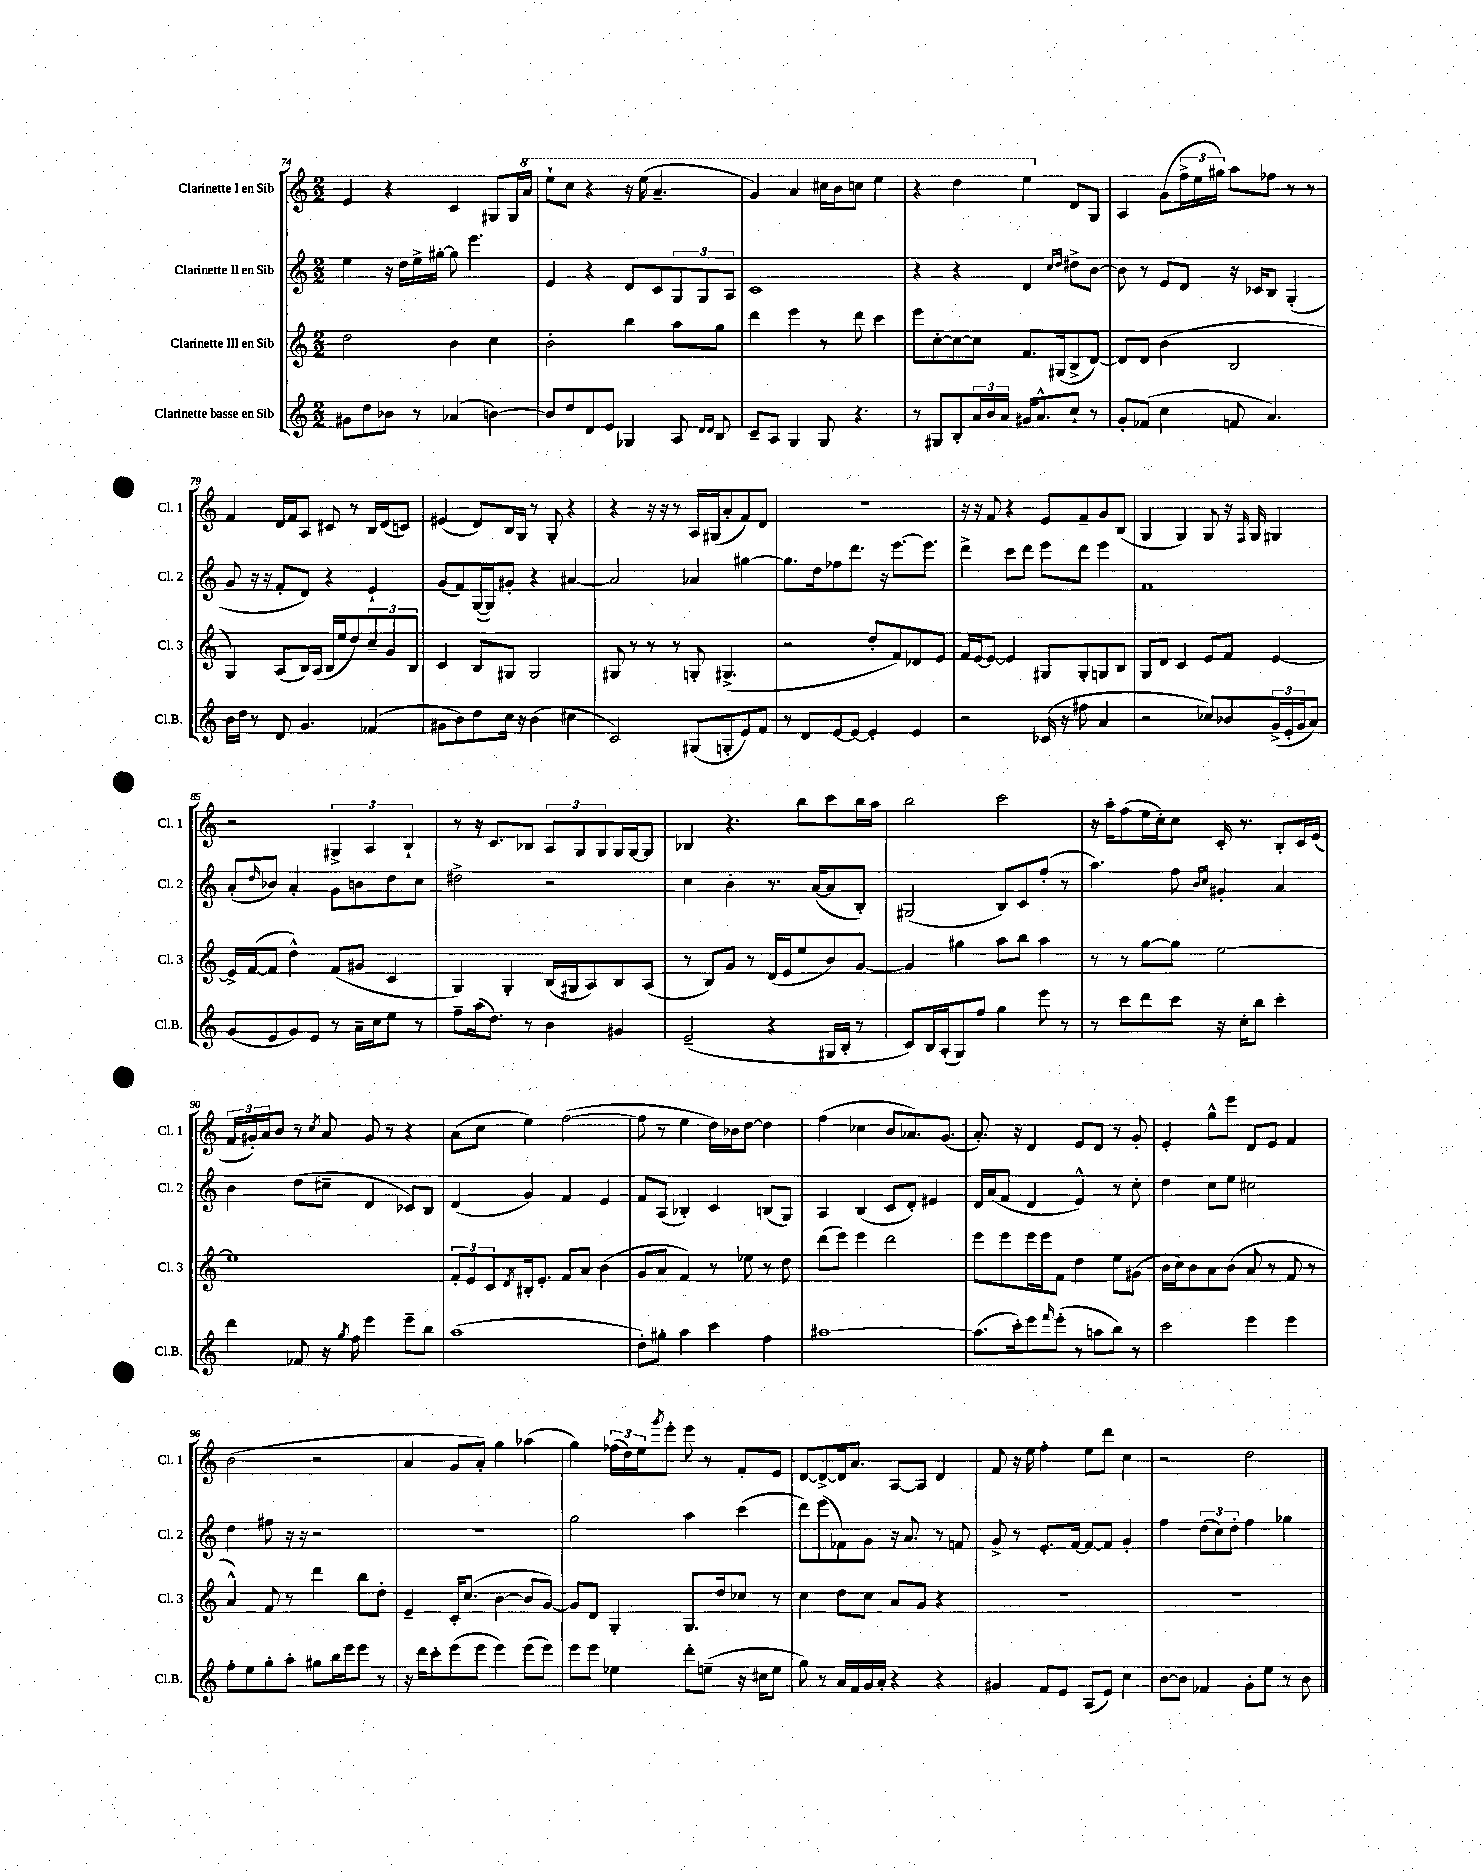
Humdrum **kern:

**kern	**kern	**kern	**kern
*part4	*part3	*part2	*part1
*staff4	*staff3	*staff2	*staff1
*I"Clarinette basse en Sib	*I"Clarinette III en Sib	*I"Clarinette II en Sib	*I"Clarinette I en Sib
*I'Cl.B.	*I'Cl. 3	*I'Cl. 2	*I'Cl. 1
*clefG2	*clefG2	*clefG2	*clefG2
*k[]	*k[]	*k[]	*k[]
*M2/2	*M2/2	*M2/2	*M2/2
=74	=74	=74	=74
8g#X\L	2dd\	4ee\	4e/
8dd\	.	.	.
8b-X\J	.	16r	4r
.	.	16dd\LL	.
8r	.	16ee^\	.
.	.	[16gg#X'\JJ	.
(4a-X/	4b\	8gg#\]	4c/
.	.	4.eee\	.
[4bn\)	4cc\	.	8G#X/L
.	.	.	16G#/L
*	*	*	*8va
.	.	.	16aa/JJ
=75	=75	=75	=75
8b/L]	2b'\	4e/	8eee`\L
8dd/	.	.	8ccc\J
8d/	.	4r	4r
8e/J	.	.	.
4G-X/	4bb\	8d/L	16r
.	.	.	(16eee\
.	.	8c/	4.aa~/
8A/	8aa\L	12G/	.
.	.	12G/	.
16qqd/LL	.	.	.
16qqd/JJ	.	.	.
8B/	8gg\J	.	.
.	.	12A/J	.
=76	=76	=76	=76
8c~/L	4ddd\	1c	4gg/)
8A/J	.	.	.
4G/	4eee\	.	4aa/
8G/	8r	.	16ccc#X\LL
.	.	.	16bb\J
4.r	8ddd\	.	8cccn\J
.	4ccc\	.	4eee\
=77	=77	=77	=77
8r	8eee\L	4r	4r
8G#X/L	[8cc'\	.	.
8B'/	8cc\_	4r	4ddd\
24a/L	8cc\J]	.	.
24b/	.	.	.
24a/JJ	.	.	.
16g#X/KL	8.f/L	4d/	4eee\
8.a^^/	.	.	.
.	(16G#X/k	.	.
.	.	16qqcc/LL	.
.	.	16qqdd/JJ	.
*	*	*	*X8va
8cc`/J	8B^/	8dd#X^\L	8d/L
8r	[8d/J)	[8b\J	8G/J
=78	=78	=78	=78
8g'/L	8d/L]	8b\]	4A/
(8f-X/J	8d/J	8r	.
4cc\	(4b\	8e/L	(8g\L
.	.	8d/J	24ff^\L
.	.	.	24ee\
.	.	.	24gg#X\JJ)
8fn/	2B/	16r	8aa\L
.	.	16c-X/KL	.
4.a/)	.	8B/J	8ff-X\J
.	.	(4G'/	8r
.	.	.	8r
!!LO:LB:g=z
=79	=79	=79	=79
16b\LL	4G/)	8g/	4f/
16dd\JJ	.	.	.
8r	.	16r	.
.	.	16r	.
8d/	(8A/L	8f'/L	16d/LL
.	.	.	16f/J
4.g/	16B/L)	8d/J)	8A/J
.	(16A/JJ	.	.
.	16B/LL	4r	8c#X/
.	16ee/J	.	.
.	8dd/)	.	8r
(4f-X/	12cc~/	4e`/	16B/LL
.	.	.	(16d/J
.	12g/	.	.
.	.	.	8cn/J)
.	12B/J	.	.
=80	=80	=80	=80
8g#X\L	4c/	(8g/L	(4e#X/
8b\)	.	8f/)	.
8dd\	8B/L	([16G/L	8d/L)
.	.	16G/J])	.
16cc\Jk	8G#X/J	8g#X'/J	16B/L
16r	.	.	16G/JJ
(4b\	2G#/	4r	8r
.	.	.	8G'/
4cc#X\	.	[4a#X/	4r
=81	=81	=81	=81
2c/)	8G#X/	2a#/]	4r
.	8r	.	.
.	8r	.	16r
.	.	.	16r
.	8r	.	8r
(8G#X/L	8Gn'/	4a-X/	16A/LL
.	.	.	(16G#X/J
8Gn'/	(4.G#X^/	.	8a'/
8e/)	.	[4gg#X\	8f/)
8f/J	.	.	8d/J
=82	=82	=82	=82
8r	2r	8.gg#\L]	1r
8d/L	.	.	.
.	.	16dd\k	.
[8e/	.	8ff-X\	.
8e/J_	.	8.ddd\J	.
4e'/]	8dd'/L	.	.
.	.	16r	.
.	8f/)	[8.eee\L	.
4e/	8d-X/	.	.
.	.	8.eee\J]	.
.	8e/J	.	.
=83	=83	=83	=83
2r	16f/LL	4ddd^\	16r
.	[16e/J	.	16r
.	8e/J_	.	8f/
.	4e/]	8ccc\L	4r
.	.	8ddd\J	.
(16c-X/	8G#X/L	8eee\L	8e/L
16r	.	.	.
8ff#X\	8G#'/	8ddd\J	8f~/
4a/	8Gn/	4eee\	8g/
.	8B/J	.	(8B/J
=84	=84	=84	=84
2r	8G/L	1f	4G/
.	8d/J	.	.
.	4c/	.	4G/)
8cc-X/L)	8e/L	.	8G/
8b-X/	8f/J	.	16r
.	.	.	16qqF/
.	.	.	16G/
(24g^/L	[4e/	.	4G#X/
24e'/	.	.	.
24g/J	.	.	.
8a/J)	.	.	.
!!LO:LB:g=z
=85	=85	=85	=85
(8g/L	16e^/LL]	(8a'/L	2r
.	([16f/J	.	.
.	.	16qqdd/	.
8e/	8f/J]	8b-X/J)	.
8g/)	4dd^^\)	4a'/	.
8e/J	.	.	.
8r	(8f/L	8g\L	6G#X^/
16a~\LL	8g#X/J	8bn\	.
.	.	.	6A/
16cc\J	.	.	.
8ee\J	4c/	8dd\	.
.	.	.	6B`/
8r	.	8cc\J	.
=86	=86	=86	=86
8ff~\L	4G/)	2dd#X^\	8r
(16aa\k	.	.	16r
8.dd\J)	.	.	8.c/L
.	4G'/	.	.
8r	.	.	8B-X/J
4b\	(16B/LL	2r	12A/L
.	16G#X/J	.	.
.	.	.	12G/
.	8A/)	.	.
.	.	.	12G/
4g#X/	8B/	.	16G/L
.	.	.	[16G/J
.	(8A/J	.	8G/J]
=87	=87	=87	=87
(2e~/	8r	4cc\	4B-X/
.	8B/L)	.	.
.	8g/J	4b'\	4.r
.	8r	.	.
4r	(16d/LL	8.r	.
.	16e/J	.	.
.	8ee/	.	8bb\L
.	.	([16a/KL	.
16G#X/LL	8b/)	8a/]	8ccc\
16B'/JJ	.	.	.
8r	[8g/J	8B'/J)	16bb\L
.	.	.	16aa\JJ
=88	=88	=88	=88
8c/L)	4g/]	(2G#X/	2bb\
16B/L	.	.	.
(16A'/J	.	.	.
8G/)	4gg#X\	.	.
8ff/J	.	.	.
4gg\	8aa\L	8B/L)	2ccc\
.	8bb\J	8c/	.
8eee\	4aa\	(8ff'/J	.
8r	.	8r	.
=89	=89	=89	=89
8r	8r	4.aa\)	16r
.	.	.	16aa'\KL
8ccc\L	8r	.	(8ff\
8ddd\	[8gg\L	.	16ee\L
.	.	.	16cc'\J)
8ccc\J	8gg\J]	8ff\	8cc\J
.	.	16qqb/LL	.
.	.	16qqcc/JJ	.
16r	[2ee\	4g#X'/	16c'/
16cc'\KL	.	.	8.r
8bb\J	.	.	.
4ccc'\	.	4a/	8B'/L
.	.	.	16c/L
.	.	.	(16e/JJ
!!LO:LB:g=z
=90	=90	=90	=90
4ddd\	1ee]	4b\	24f/LL
.	.	.	24g#X'/)
.	.	.	24a/J
.	.	.	8b/J
8f-X/	.	(8dd\L	8r
.	.	.	8qcc/
16r	.	8cc#X~\J	8a/
8qgg/	.	.	.
16ff\	.	.	.
4eee\	.	4d/	8g#/
.	.	.	8r
8eee~\L	.	8c-X/L)	4r
8bb\J	.	8B/J	.
=91	=91	=91	=91
(1aa	12f'/L	(4d/	(8a\L
.	12e/	.	.
.	.	.	8cc\J
.	12c/	.	.
.	8qd/	.	.
.	16B#X'/k	4g/)	4ee\)
.	8.e'/J	.	.
.	8f/L	4f/	([2ff\
.	8a/J	.	.
.	(4b\	4e/	.
=92	=92	=92	=92
8dd'\L)	8g/L	8f/L	8ff\]
8gg#X'\J	8a/J	(8A/J	8r
4aa\	4f/)	4B-X'/)	4ee\
4ccc\	8r	4c/	16dd\LL)
.	.	.	16b-X\J
.	8ee-X\	.	[8dd\J
4ff\	8r	(8Bn/L	4dd\]
.	8dd\	8G/J)	.
=93	=93	=93	=93
[1aa#X	(8ddd\L	4A/	(4ff\
.	8eee\J)	.	.
.	4eee\	(4B/	4cc-X\
.	2ddd\	8c/L	8b/L
.	.	8d'/J)	8.a-X/)
.	.	4e#X/	.
.	.	.	(8.g/J
=94	=94	=94	=94
(8.aa#\L]	8eee\L	16d/LL	8.a'/)
.	.	(16a/J	.
.	8eee\	8f/J	.
16ccc'\k)	.	.	16r
8eee\	16eee\L	4d/	4d/
.	16eee\J	.	.
16qqfff/	.	.	.
(8eee'\J	8f\J	.	.
8r	4dd\	4e^^/)	8e/L
8aan\L	.	.	8d/J
8bb\J)	8ee\L	8r	8r
8r	(8g#X\J	8cc'\	8g'/
=95	=95	=95	=95
2ccc\	16b\LL	4dd\	4e'/
.	16cc\J)	.	.
.	8b\	.	.
.	8a\	8cc\L	8gg^^\L
.	(8b\J	8ee\J	8eee\J
4eee\	8a/	2cc#X\	8d/L
.	8r	.	8e/J
4eee\	8f/	.	4f/
.	8r	.	.
!!LO:LB:g=z
=96	=96	=96	=96
8ff'\L	4a^^/)	4dd\	(2b\
8ee\	.	.	.
8gg'\	8f/	8ff#X\	.
8aa'\J	8r	16r	.
.	.	16r	.
8gg#X\L	4ddd\	2r	2r
16bb\L	.	.	.
16eee\J	.	.	.
8eee\J	8bb\L	.	.
8r	8dd'\J	.	.
=97	=97	=97	=97
16r	4e~/	1r	4a/
16ddd\KL	.	.	.
8ccc'\	.	.	.
(8eee\	16c'/KL	.	8g/L
.	(8.cc/J	.	.
8eee\J	.	.	8a'/J)
4eee\)	[4b\	.	4gg\
(8eee\L	8b/L]	.	(4aa-X\
8eee\J)	[8g/J)	.	.
=98	=98	=98	=98
8eee\L	8g/L]	2gg\	4gg\)
8eee\J	8d/J	.	.
4ee-X\	4G'/	.	(24ff-X\LL
.	.	.	24dd\)
.	.	.	24ee\J
.	.	.	8qggg/
.	.	.	8eee'\J
8ddd'\L	8.G/L	4aa\	8eee\
(8een~\J	.	.	8r
.	16dd/k	.	.
16r	8cc-X/J	(4ccc\	8f'/L
16cc#X\KL	.	.	.
8ee\J	8r	.	8e/J
=99	=99	=99	=99
8gg\)	4cc\	8ddd\L)	[8d/L
8r	.	(8eee\	8d^/_
16a/LL	8dd\L	8f-X\)	16d/k]
16f/	.	.	8.a/J
16g/	8cc\J	8g\J	.
16a'/JJ	.	.	.
4r	8a/L	16r	[8A/L
.	.	8.a/	.
.	8g/J	.	8A/J]
4r	4r	8r	4d/
.	.	8fn/	.
=100	=100	=100	=100
4g#X/	1r	8g^/	8f/
.	.	8r	16r
.	.	.	16ee\
8f/L	.	8.e'/L	4ff'\
8e/J	.	.	.
.	.	[16f/Jk	.
(8A/L	.	8f/L_	8ee\L
8e/J)	.	8f/J]	8ddd\J
4cc\	.	4g'/	4cc\
=101	=101	=101	=101
[8b\L	1r	4ff\	2r
8b\J]	.	.	.
4f-X/	.	(12dd\L	.
.	.	12cc\)	.
.	.	12dd'\J	.
8g'\L	.	4ff\	2dd\
8ee\J	.	.	.
8r	.	4gg-X\	.
8b\	.	.	.
==	==	==	==
*-	*-	*-	*-
